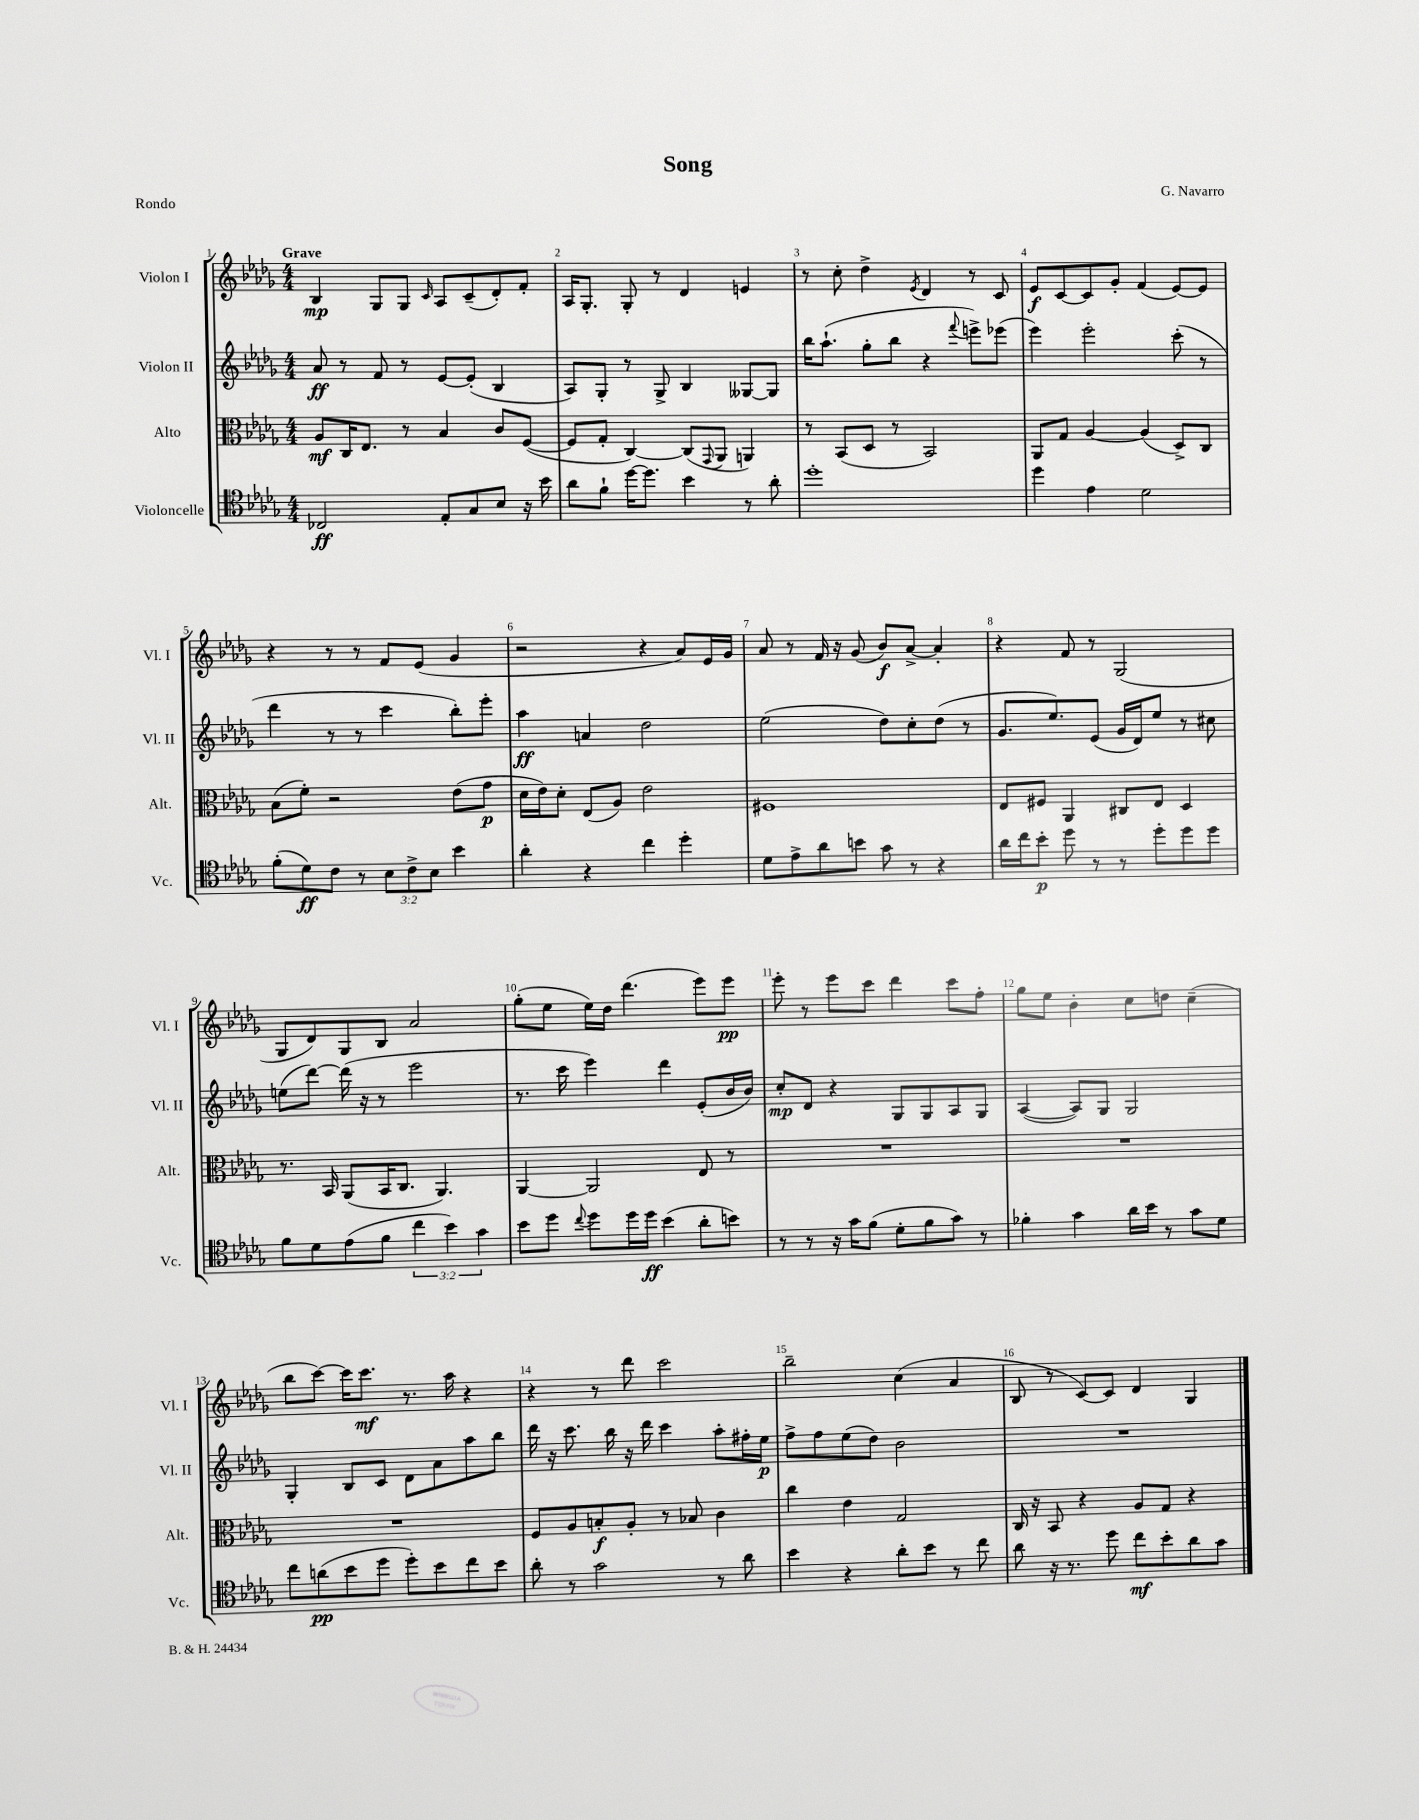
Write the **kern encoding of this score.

**kern	**kern	**kern	**kern
*staff4	*staff3	*staff2	*staff1
*clefC4	*clefC3	*clefG2	*clefG2
*k[b-e-a-d-g-]	*k[b-e-a-d-g-]	*k[b-e-a-d-g-]	*k[b-e-a-d-g-]
*M4/4	*M4/4	*M4/4	*M4/4
2C-	8A-	8a-	4B-
.	16C	8r	.
.	8.E-	.	.
.	.	8f	8G-
.	8r	8r	8G-
.	.	.	16qqc
8E-'	4B-	[8e-	8A-
8G-	.	(8e-']	(8c~
8B-	8c	4B-	8d-')
16r	([8F	.	8f'
16b-	.	.	.
=	=	=	=
8a-	8F]	8A-)	16A-
.	.	.	8.G-'
8f`	8G-'	8G-'	.
[16dd-	[4C)	8r	8G-'
8.dd-]	.	.	.
.	.	8G-^	8r
4b-	(8C]	4B-	4d-
.	8qqGG-	.	.
.	8AA-	.	.
8r	4AA)	[8G--	4e
8a-'	.	8G--]	.
=	=	=	=
1dd-'	8r	16bb-	8r
.	.	(8.aa-`	.
.	(8BB-	.	8cc'
.	8D-	8gg-'	4dd-^
.	8r	8bb-	.
.	.	.	8qe-
.	2BB-)	4r	4d-
.	.	8qqfff	.
.	.	8eee^)	8r
.	.	(8eee-	8c
=	=	=	=
4dd-	8AA-	4eee-)	8e-
.	8G-	.	[8c
4e-	[4A-	2eee-'	8c]
.	.	.	8g-'
2d-	(4A-]	.	(4f
.	8D-^)	(8ccc'	[8e-)
.	8C	8r	8e-]
=	=	=	=
(8f'	(8B-	4ddd-	4r
8d-)	8f')	.	.
8c	2r	8r	8r
8r	.	8r	8r
12B-	.	4ccc	8f
12c^	.	.	.
.	.	.	(8e-
12B-	.	.	.
4b-	(8e-	8bb-')	4g-
.	8g-	8eee-'	.
=	=	=	=
4a-'	16d-	4aa-	2r
.	16e-)	.	.
.	8d-'	.	.
4r	(8E-	4a	.
.	8A-)	.	.
4cc	2e-	2dd-	4r
4dd-'	.	.	8a-)
.	.	.	16e-
.	.	.	16g-
=	=	=	=
8d-	1F#	(2ee-	8a-
8e-^	.	.	8r
8a-	.	.	16f
.	.	.	16r
8b	.	.	(8g-
8g-	.	8dd-)	8b-)
8r	.	8cc'	[8a-^
4r	.	(8dd-	4a-']
.	.	8r	.
=	=	=	=
16a-	8E-	8.g-	4r
16cc	.	.	.
8b-'	8F#	.	.
.	.	8.ee-)	.
8dd-	4AA-	.	8f
8r	.	(8e-	8r
8r	8C#	16g-	(2G-
.	.	16d-)	.
8dd-'	8E-	8ee-	.
8dd-	4D-	8r	.
8dd-	.	8cc#	.
=	=	=	=
8f	8.r	(8ee	8G-
8d-	.	[8ddd-)	8d-)
.	16BB-	.	.
(8e-	(8AA-	(16ddd-]	8G-
.	.	16r	.
8f	16BB-	8r	8B-
.	8.C	.	.
6cc	.	2eee-	2a-
.	4.AA-)	.	.
6b-)	.	.	.
6g-	.	.	.
=	=	=	=
8b-	[4AA-	8.r	(8gg-'
8dd-	.	.	8ee-
.	.	16ccc	.
8qqcc	.	.	.
8dd-	2AA-]	4eee-)	16ee-)
.	.	.	16dd-
16dd-	.	.	(4.ddd-
16dd-	.	.	.
(4b-	.	4ddd-	.
8a-'	8E-	(8e-'	8eee-)
8b)	8r	16b-	8eee-
.	.	16b-)	.
=	=	=	=
8r	1r	8cc'	8eee-'
8r	.	8d-	8r
16r	.	4r	8eee-
16g-	.	.	.
(8f	.	.	8ccc
8d-'	.	8G-	4ddd-
8f	.	8G-	.
8g-)	.	8A-	8ccc
8r	.	8G-	8ff'
=	=	=	=
4f-'	1r	([4A-	8gg-
.	.	.	8ee-
4g-	.	8A-])	4b-'
.	.	8G-	.
16a-	.	2G-	8cc
16b-	.	.	.
8r	.	.	8dd
8g-	.	.	(4cc~
8d-	.	.	.
=	=	=	=
8cc	1r	4G-'	8bb-
(8a	.	.	[8ccc)
8b-	.	8B-	16ccc]
.	.	.	8.ccc
8dd-	.	8c	.
8dd-')	.	8d-	8.r
8b-	.	8a-	.
.	.	.	16aa-
8cc	.	8aa-	4r
8b-	.	8bb-	.
=	=	=	=
8a-'	8F	16ddd-	4r
.	.	16r	.
8r	8A-	8.ccc	.
2g-	8B'	.	8r
.	.	16bb-	.
.	8A-'	16r	8ddd-
.	.	16ddd-	.
.	8r	4ccc	2ccc
.	8B-	.	.
8r	4c	8aa-'	.
8a-	.	16ff#'	.
.	.	16ee-	.
=	=	=	=
4b-	4cc	8ff^	2bb-~
.	.	8ff	.
4r	4e-	(8ee-	.
.	.	8dd-)	.
8a-'	2G-	2b-	(4cc
8b-	.	.	.
8r	.	.	4a-
8cc	.	.	.
=	=	=	=
8a-	16C	1r	8B-
.	16r	.	.
16r	8BB-	.	8r
8.r	.	.	.
.	4r	.	[8c)
8dd-	.	.	8c]
8cc	8A-	.	4d-
8b-'	8G-	.	.
8a-	4r	.	4G-
8g-	.	.	.
==	==	==	==
*-	*-	*-	*-
